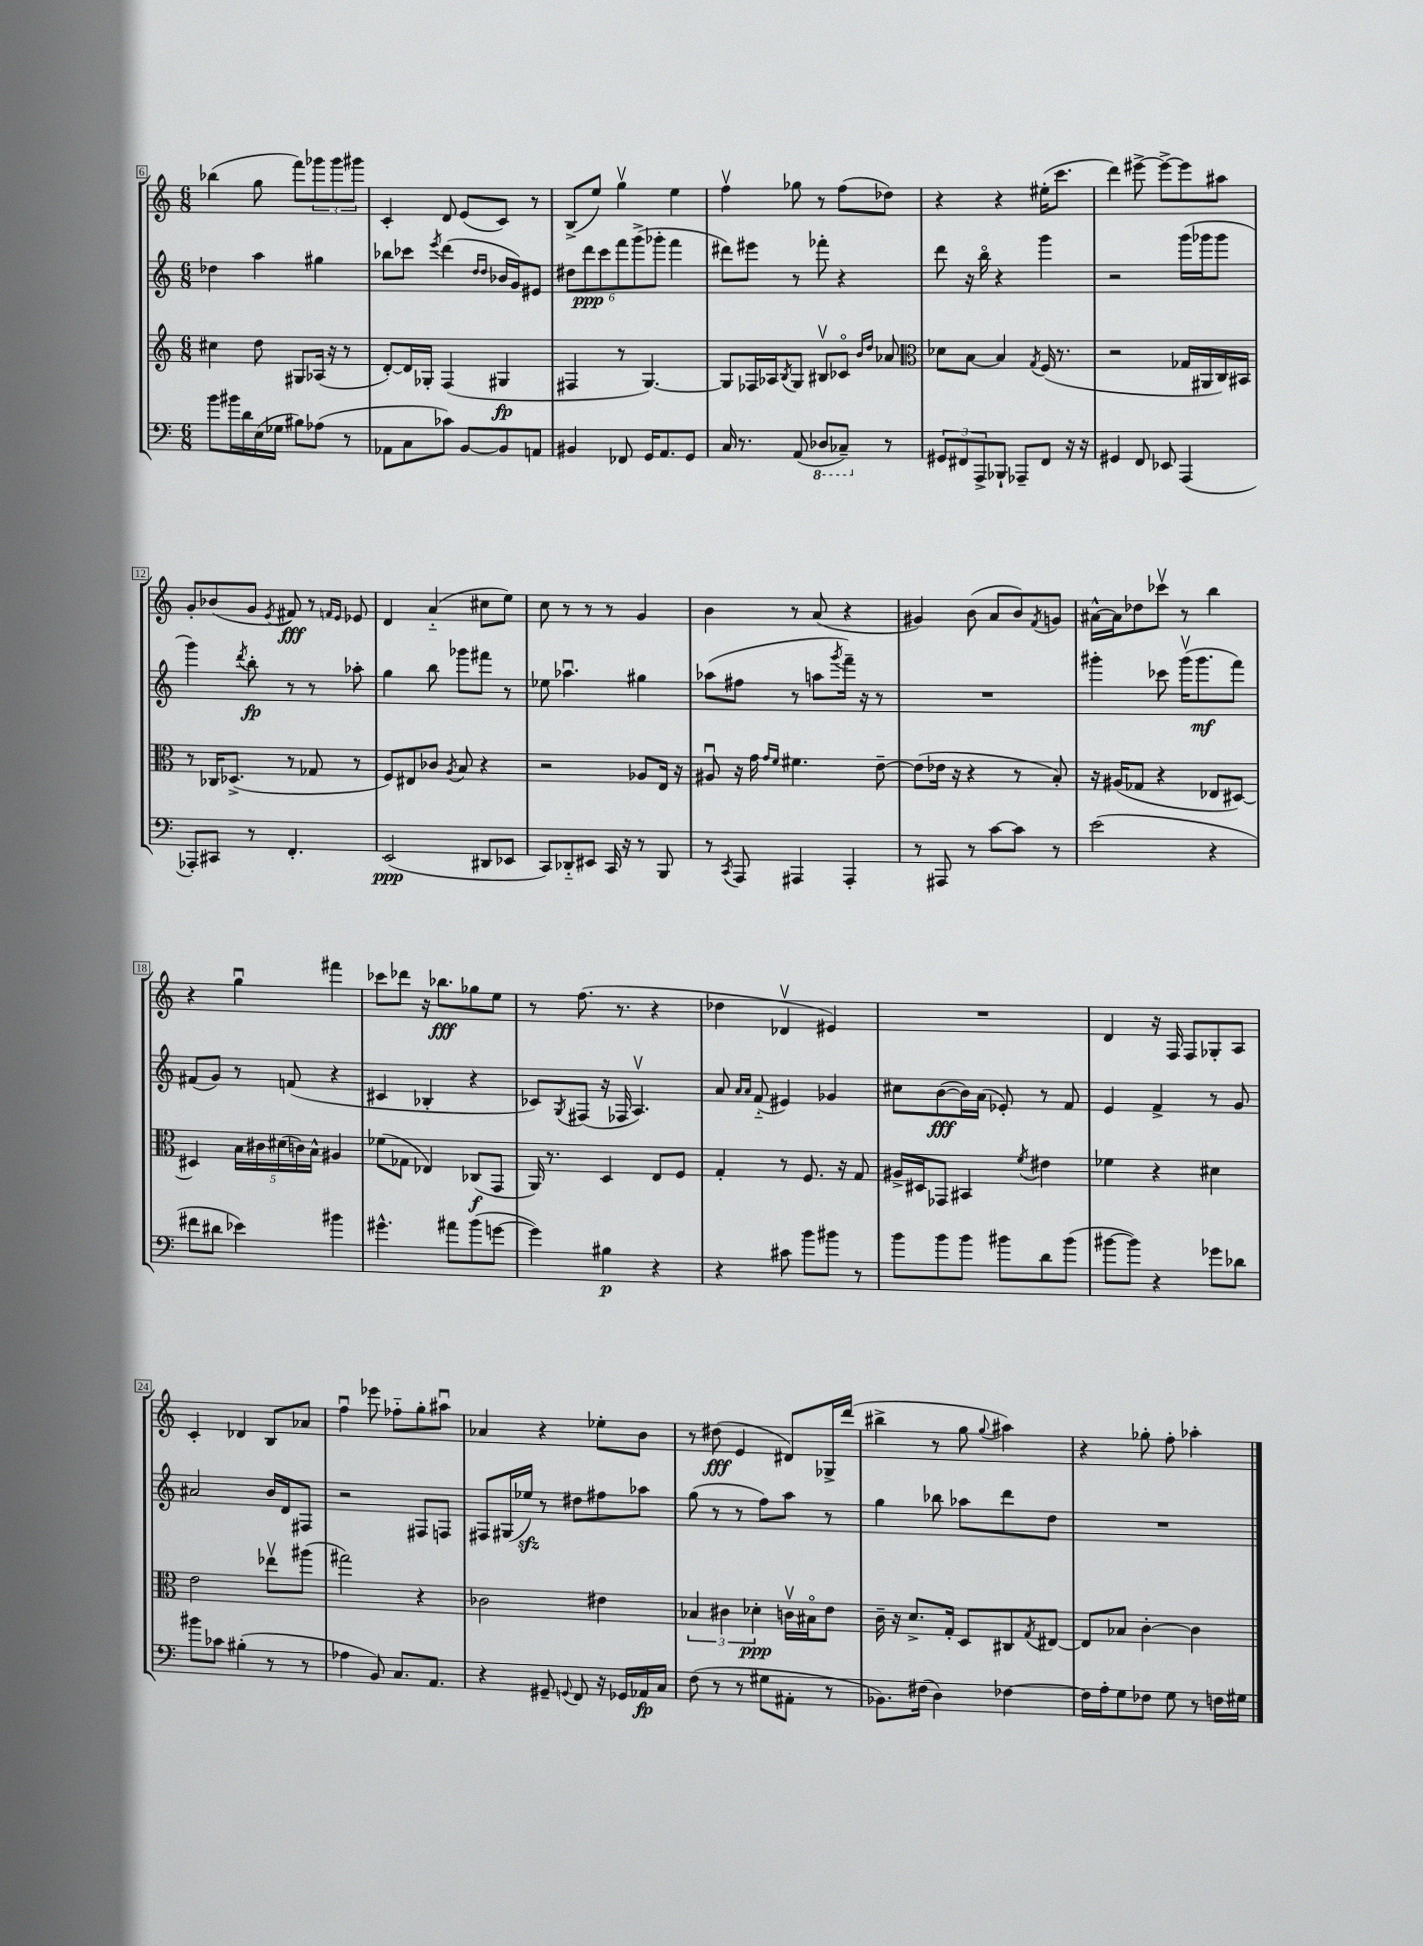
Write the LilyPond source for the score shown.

<<
\new StaffGroup <<
\new Staff = "s0" {
    \clef treble \key c \major \numericTimeSignature \time 6/8
    bes''4( g''8 f'''8) \tuplet 3/2 { ges'''8 ges'''8 gis'''8 } |
    c'4-. d'8 e'8( c'8) r8 |
    b8->( e''8) g''4\upbow e''4 |
    f''4\upbow ges''8 r8 f''8( des''8) |
    r4 r4 eis''16-.( c'''8. |
    d'''4) eis'''8~-> eis'''8~-> eis'''8 ais''8 |
    g'8-. bes'8( g'8 \acciaccatura { e'8 } fis'8\fff) r8 \grace { f'16 e'16 } ees'8 |
    d'4 a'4-_( cis''8 e''8) |
    c''8 r8 r8 r8 g'4 |
    b'4 r8 a'8( r4 |
    gis'4) b'8( a'8 b'8) \acciaccatura { f'8 } g'8 |
    ais'16~-^ ais'16 des''8 ces'''8\upbow r8 b''4 |
    r4 g''4\downbow fis'''4 |
    ces'''8 des'''8 r16 bes''8.\fff ges''8 e''8 |
    r8 f''8.( r8. r4 |
    des''4 des'4\upbow eis'4) |
    R2. |
    d'4 r16 f16 f8 ges8-. a8 |
    c'4-. des'4 b8 aes'8 |
    f''4\downbow ees'''8 fes''8-_ g''8-. ais''8\downbow |
    aes'4 r4 ees''8-. b'8 |
    r8 dis''8\fff( e'4 dis'8) ges16-> d'''16( |
    bis''4-> r8 g''8 \appoggiatura { g''8 } ais''4) |
    r4 ges''8-. f''8-. aes''4-. \bar "|." |
}
\new Staff = "s1" {
    \clef treble \key c \major \numericTimeSignature \time 6/8
    des''4 a''4 gis''4 |
    bes''8 ces'''8 \acciaccatura { e'''8 } d'''4( \grace { d''16 d''16 } bes'16 g'16) eis'8 |
    \tuplet 6/4 { dis''8 d'''8\ppp c'''8 f'''8 g'''8->( ges'''8-. } f'''4 |
    dis'''8) eis'''8 r8 fes'''8-. r4 |
    d'''8 r16 b''16\flageolet r4 g'''4 |
    r2 g'''16( ges'''16 ges'''8 |
    g'''4) \acciaccatura { d'''8 } b''8-.\fp r8 r8 aes''8-. |
    g''4 b''8 ges'''8 fis'''8 r8 |
    ees''8 aes''4.\downbow gis''4 |
    aes''8( fis''8 r8 a''8 \acciaccatura { g'''8 } f'''16--) r16 r8 |
    R2. |
    gis'''4-. ces'''8 gis'''16\upbow( gis'''8.\mf f'''8) |
    fis'8( g'8) r8 f'8( r4 |
    cis'4 bes4-. r4 |
    ces'8) \acciaccatura { g8 } fis8( r16 fes16 a4.\upbow) |
    a'8 \grace { a'16 a'16 } f'8-_( eis'4) ges'4 |
    cis''8 b'8~\fff( b'16) a'16( ees'8-.) r8 f'8 |
    e'4 f'4-> r8 g'8 |
    ais'2 b'16 d'16 fis8 |
    r2 fis8 f8 |
    fis8 gis16( ees''16\sfz) r8 dis''8 fis''8 aes''8 |
    g''8( r8 r8 f''8) a''8 r8 |
    g''4 bes''8 aes''8 d'''8 d''8 |
    R2. \bar "|." |
}
\new Staff = "s2" {
    \clef treble \key c \major \numericTimeSignature \time 6/8
    cis''4 d''8 gis8 aes16( r16 r8 |
    d'8~-.) d'16 ges16-. f4( gis4\fp |
    fis4 r8 g4.~) |
    g8 fes16 aes16 \acciaccatura { b8 } g8 bis8\upbow ces'8\flageolet \grace { b'16 d''16 } aes'8 |
    \clef alto des'8 b8~ b4 \acciaccatura { g8 } f16( r8. |
    r2 ges16 ais,16 c16) bis,16 |
    r8 ces16 des8.->( r8 ges8 r8 |
    f8) eis8 ces'8 \acciaccatura { a8 } b8 r4 |
    r2 aes8 e16 r16 |
    ais8\downbow r16 g'16 \grace { g'16 f'16 } fis'4. e'8~-- |
    e'8( ees'16 r16 r4 r8 b8-.) |
    r16 ais16( ges8 r4 ees8 dis8~) |
    dis4 \tuplet 5/4 { b16 cis'16 dis'16( c'16) b16-^ } ais4 |
    fes'8( ges8 ees4) ces8\f( g,8 |
    a,16) r8. d4 e8 f8 |
    g4-. r8 f8. r16 g8 |
    ais16-> dis16 ges,8 bis,4 \acciaccatura { f'8 } eis'4 |
    fes'4 r4 dis'4 |
    e'2 ees''8\upbow ais''8( |
    gis''2) r4 |
    ces'2 eis'4 |
    \tuplet 3/2 { bes4 cis'4 des'4-.\ppp } c'16\upbow bis16\flageolet e'8 |
    c'16-- r16 d'8.-> g16-. d8 cis8 \acciaccatura { g8 } eis8~ |
    eis8 bes8 c'4~-. c'4 \bar "|." |
}
\new Staff = "s3" {
    \clef bass \key c \major \numericTimeSignature \time 6/8
    b'8 bis'16 d'16 e16( ges16 bis8) aes8( r8 |
    aes,8 c8 ces'8) b,8~ b,8 a,8 |
    bis,4 fes,8 g,16 a,8. g,8 |
    c16 r8. a,8( \ottava #-1 des,8 ces,8--) \ottava #0 r8 |
    \tuplet 3/2 { gis,8 fis,8 a,,8-> } bes,,8-! aes,,8-- fis,8 r16 r16 |
    gis,4 f,8 ees,8 a,,4( |
    aes,,8-.) cis,8 r8 f,4.-. |
    e,2\ppp( dis,8 ees,8 |
    c,8) des,8-_ eis,8 c,16 r16 r8 b,,8 |
    r8 \acciaccatura { c,8 } a,,8 ais,,4 ais,,4-. |
    r8 ais,,8 r8 c'8~ c'8 r8 |
    e'2( r4 |
    fis'8 dis'8 ees'4) bis'4 |
    gis'4.-^ ais'8 b'8( g'8~ |
    g'4) bis4\p r4 |
    r4 cis'8 b'8 bis'8 r8 |
    b'8 b'8 b'8 bis'8 d'8 bis'8( |
    bis'8~ bis'8) r4 ges'8 des'8 |
    bis'8 ces'8 bis4-.( r8 r8 |
    aes4 b,8) c8. a,8. |
    r4 gis,8-- \appoggiatura { g,8 } f,8 r16 ges,16 aes,16\fp c16 |
    f8( r8 r8 gis8 ais,8-. r8 |
    bes,8.) fis16( d4) fes4~ |
    fes16 a16-. g8 fes8 g8 r8 f16 gis16 \bar "|." |
}
>>
>>
\layout { \context { \Score currentBarNumber = #6 \override BarNumber.stencil = #(make-stencil-boxer 0.1 0.3 ly:text-interface::print) } }
